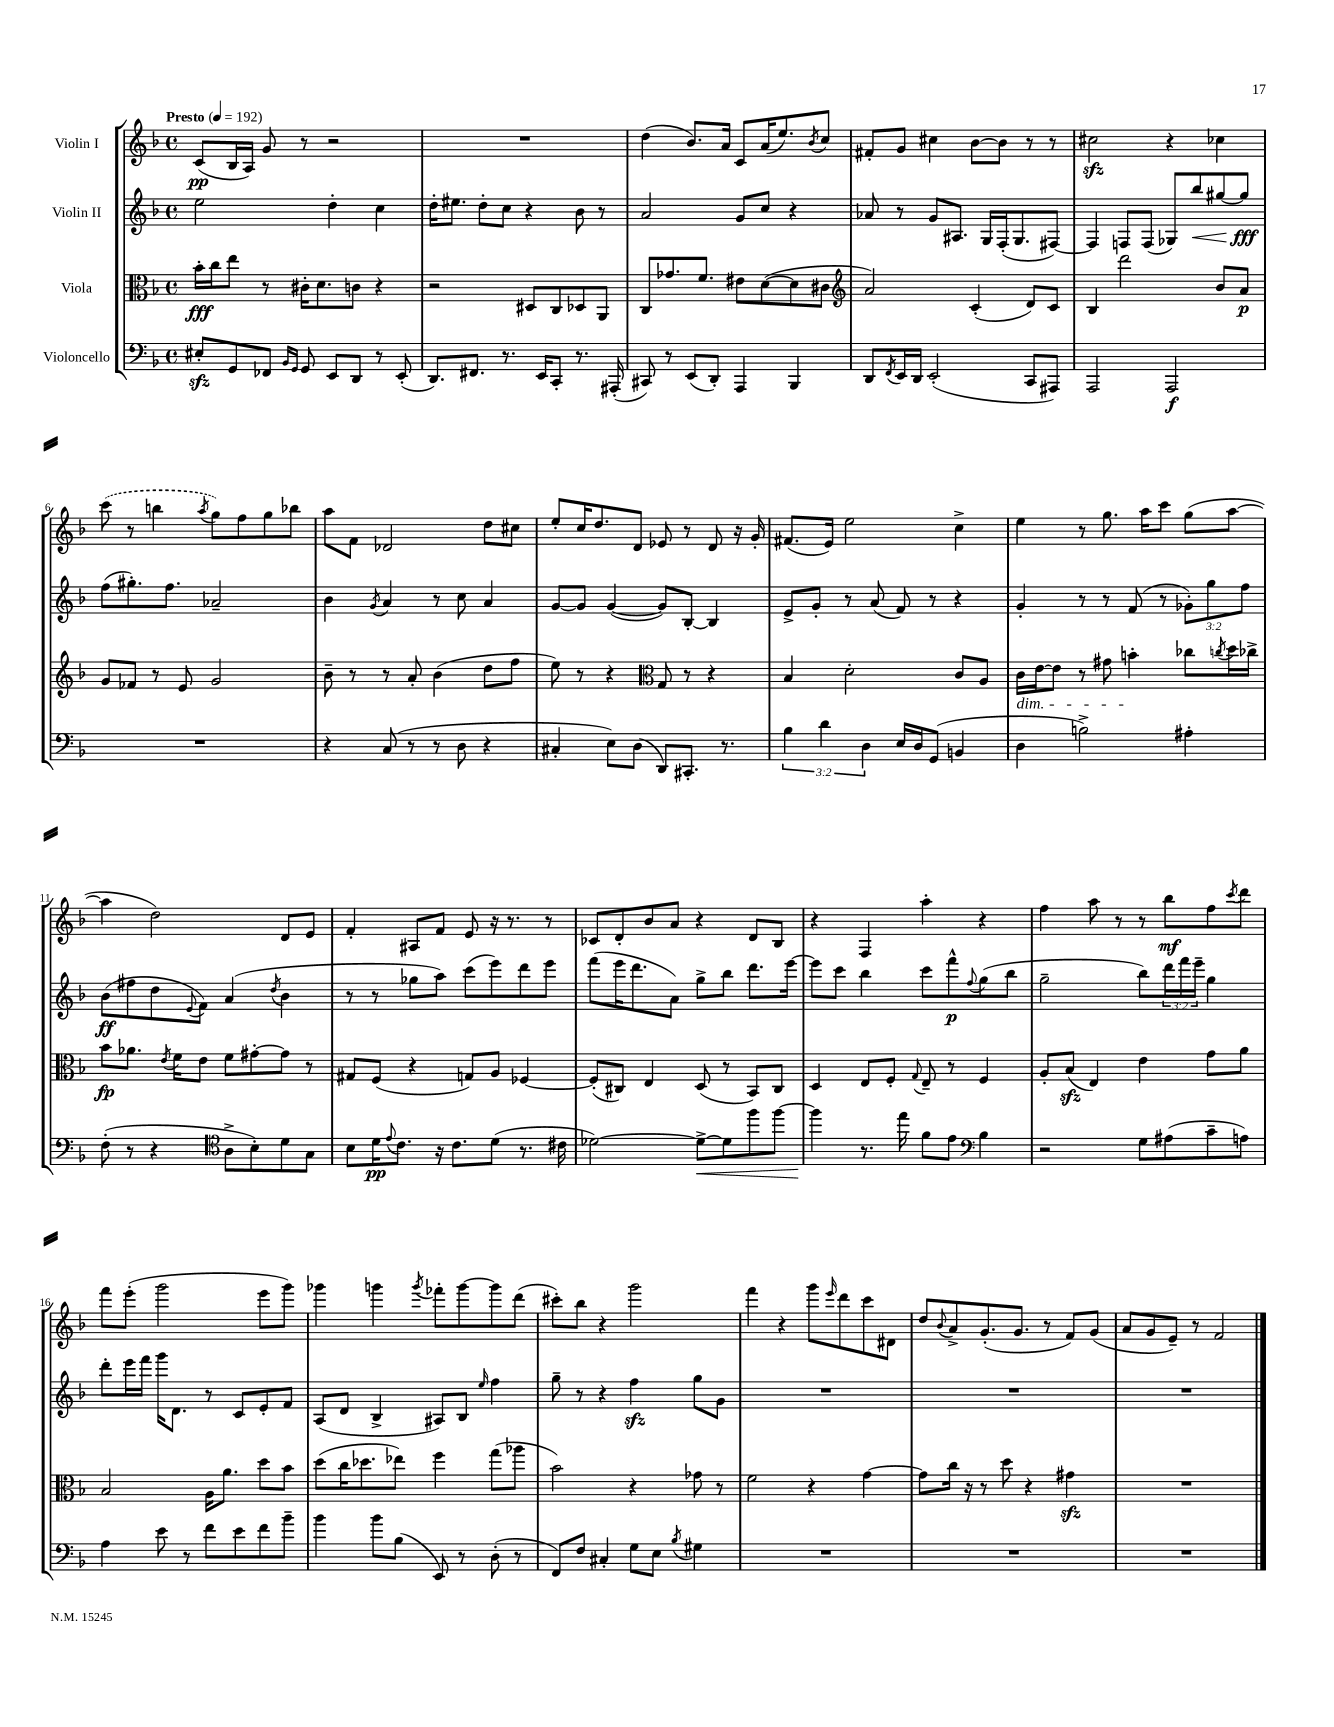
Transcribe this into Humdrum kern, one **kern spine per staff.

**kern	**kern	**kern	**kern
*staff4	*staff3	*staff2	*staff1
*clefF4	*clefC3	*clefG2	*clefG2
*k[b-]	*k[b-]	*k[b-]	*k[b-]
*M4/4	*M4/4	*M4/4	*M4/4
*met(c)	*met(c)	*met(c)	*met(c)
*MM192	*MM192	*MM192	*MM192
8E#'/L	16b-'\LL	2ee\	(8c/L
.	16cc\J	.	.
8GG/	8ee\J	.	16B-/L
.	.	.	16A/JJ)
8FF-/J	8r	.	8g/
16qqBB-/LL	.	.	.
16qqGG/JJ	.	.	.
8GG/	16c#'\LK	.	8r
.	8.d\	.	.
8EE/L	.	4dd'\	2r
8DD/J	8c\J	.	.
8r	4r	4cc\	.
(8EE'/	.	.	.
=	=	=	=
8.DD/L)	2r	16dd'\LK	1r
.	.	8.ee#\J	.
8.FF#/J	.	.	.
.	.	8dd'\L	.
8.r	.	8cc\J	.
.	8D#/L	4r	.
16EE/LK	.	.	.
8CC'/J	8C/	.	.
8.r	8D-/	8b-\	.
.	8AA/J	8r	.
(16AAA#'/	.	.	.
=	=	=	=
8CC#/)	8C/L	2a/	(4dd\
8r	8.g-/	.	.
(8EE/L	.	.	8.b-/L)
.	8.f/J	.	.
8DD'/J)	.	.	.
.	.	.	16a/Jk
4AAA/	8e#\L	8g/L	8c/L
.	([8d\	8cc/J	(16a/K
.	.	.	8.ee/)
4BBB-/	8d\]	4r	.
.	.	.	8qb-/
.	8c#\J	.	8cc/J
=	=	=	=
*	*clefG2	*	*
8DD/L	2a/)	8a-/	8f#'/L
8qFF/	.	.	.
16EE/L	.	8r	8g/J
16DD/JJ	.	.	.
(2EE'/	.	8g/L	4cc#\
.	.	8.A#/J	.
.	(4c'/	.	[8b-\L
.	.	16G/LL	.
.	.	(16F'/J	8b-\]J
.	.	8.G/	.
8CC/L	8d/L)	.	8r
8AAA#/J)	8c/J	[8F#/J)	8r
=	=	=	=
2AAA/	4B-/	4F#/]	2cc#\
.	2ddd\	8F/L	.
.	.	(8F/J	.
2AAA/	.	8G-/L)	4r
.	.	8bb-/	.
.	8b-/L	[8gg#/	4cc-\
.	8a/J	8gg#/]J	.
=	=	=	=
1r	8g/L	(8ff\L	(8ccc\
.	8f-/J	8.gg#'\)	8r
.	8r	.	4bb\
.	.	8.ff\J	.
.	8e/	.	.
.	.	.	8qaa/
.	2g/	2a-~/	8gg\L)
.	.	.	8ff\
.	.	.	8gg\
.	.	.	8bb-\J
=	=	=	=
4r	8b-~\	4b-\	8aa\L
.	8r	.	8f\J
.	.	8qg/	.
(8C/	8r	4a/	2d-/
8r	8a'/	.	.
8r	(4b-\	8r	.
8D\	.	8cc\	.
4r	8dd\L	4a/	8dd\L
.	8ff\J	.	8cc#\J
=	=	=	=
4C#'/	8ee\)	[8g/L	8ee'/L
.	8r	8g/]J	16cc/K
.	.	.	8.dd/
8E\L)	4r	([4g/	.
(8D\J	.	.	8d/J
*	*clefC3	*	*
8DD/L)	8G/	8g/]L)	8e-/
8.CC#'/J	8r	[8B-'/J	8r
.	4r	4B-/]	8d/
8.r	.	.	.
.	.	.	16r
.	.	.	16g'/
=	=	=	=
6B-\	4B-/	8e^/L	(8.f#/L
.	.	8g'/J	.
6d\	.	.	.
.	.	.	16e/Jk)
.	2d'\	8r	2ee\
6D\	.	.	.
.	.	(8a/	.
16E/LL	.	8f/)	.
16D/J	.	.	.
(8GG/J	.	8r	.
4BB/	8c/L	4r	4cc^\
.	8A/J	.	.
=	=	=	=
4D\	16c\LL	4g'/	4ee\
.	[16e\J	.	.
.	8e\]J	.	.
2B^\)	8r	8r	8r
.	8g#\	8r	8.gg\
.	4b'\	(8f/	.
.	.	.	16aa\LK
.	.	8r	8ccc\J
4A#'\	8cc-\L	12g-'\L)	(8gg\L
.	.	12gg\	.
.	8qcc/	.	.
.	16dd\L	.	[8aa\J
.	.	12ff\J	.
.	16cc-^\JJ	.	.
=	=	=	=
(8F'\	8b-\L	(8b-\L	4aa\]
8r	8.a-\J	8ff#\	.
4r	.	8dd\	2dd\)
.	8qe/	.	.
.	16f\LK	.	.
.	.	8qqe/	.
.	8e\J	8f\J)	.
*clefC4	*	*	*
8A^\L	8f\L	(4a/	.
8B-'\)	[8g#'\	.	.
.	.	8qdd/	.
8d\	8g#\]J	4b-\	8d/L
8G\J	8r	.	8e/J
=	=	=	=
8B-\L	8G#/L	8r	4f'/
16d\K	(8F/J	8r	.
8qqe/	.	.	.
8.c\J	.	.	.
.	4r	8gg-\L	8A#/L
16r	.	8aa\J)	8f/J
8.c\L	.	.	.
.	8G/L)	(8ccc\L	8e/
(8d\J	8A/J	8eee\)	16r
.	.	.	8.r
8.r	[4F-/	8ddd\	.
.	.	8eee\J	8r
16c#\	.	.	.
=	=	=	=
[2d-\)	(8F-'/]L	(8fff\L	8c-/L
.	8C#/J)	16eee\K	8d'/
.	.	8.ddd\	.
.	4E/	.	8b-/
.	.	8a\J)	8a/J
8d-^\_L	(8D/	8gg^\L	4r
8d-\]	8r	8bb-\J	.
8ff\	8BB-/L)	8.ddd\L	8d/L
[8ff\J	8C#/J	.	8B-/J
.	.	[16eee\Jk	.
=	=	=	=
4ff\]	4D/	8eee\]L	4r
.	.	8ccc\J	.
8.r	8E/L	4bb-\	4F/
.	8F'/J	.	.
16ee\	.	.	.
.	8qqG/	.	.
8f\L	8E~/	8ccc\L	4aa'\
8e\J	8r	8fff^^\	.
*clefF4	*	*	*
.	.	8qqff/	.
4B-\	4F/	(8gg\	4r
.	.	8bb-\J	.
=	=	=	=
2r	8A'/L	2gg~\	4ff\
.	(8B-/J	.	.
.	4E/)	.	8aa\
.	.	.	8r
8G\L	4e\	8bb-\L)	8r
(8A#\	.	24ddd\L	8bb-\L
.	.	24fff\	.
.	.	24eee~\JJ	.
8c~\	8g\L	4gg\	8ff\
.	.	.	8qccc/
8A\J)	8a\J	.	8ddd\J
=	=	=	=
4A\	2B-/	8ddd'\L	8fff\L
.	.	16eee\L	(8eee'\J
.	.	16fff\JJ	.
8e\	.	16ggg\LK	2ggg\
.	.	8.d\J	.
8r	.	.	.
8f\L	16A\LK	8r	.
.	8.a\J	.	.
8e\	.	8c/L	.
8f\	8dd\L	8e'/	8eee\L
8b-~\J	8b-\J	8f/J	8ggg\J)
=	=	=	=
4b-\	(8dd\L	(8A/L	4ggg-\
.	16cc\K	8d/J	.
.	8.dd-\	.	.
8b-\L	.	4B-^/	4ggg\
(8B-\J	8ee-\J)	.	.
.	.	.	8qggg/
8EE/)	4ff\	8A#/L)	8fff-'\L
8r	.	8B-/J	[8ggg\
.	.	16qqee/	.
(8D'\	(8gg\L	4ff\	8ggg\]
8r	8aa-\J	.	(8ddd\J
=	=	=	=
8FF/L)	2b-\)	8gg~\	8ccc#'\L)
8F/J	.	8r	8bb-\J
4C#'/	.	4r	4r
8G\L	4r	4ff\	2ggg\
8E\J	.	.	.
8qB-/	.	.	.
4G#\	8g-\	8gg\L	.
.	8r	8g\J	.
=	=	=	=
1r	2f\	1r	4fff\
.	.	.	4r
.	4r	.	8ggg\L
.	.	.	16qqeee/
.	.	.	8ddd\
.	[4g\	.	8ccc\
.	.	.	8d#\J
=	=	=	=
1r	8g\]L	1r	8dd/L
.	.	.	8qqb-/
.	16cc\Jk	.	8a^/
.	16r	.	.
.	8r	.	(8.g'/
.	8dd\	.	.
.	.	.	8.g/J
.	4r	.	.
.	.	.	8r
.	4g#\	.	8f/L)
.	.	.	(8g/J
=	=	=	=
1r	1r	1r	8a/L
.	.	.	8g/
.	.	.	8e~/J)
.	.	.	8r
.	.	.	2f/
==	==	==	==
*-	*-	*-	*-
